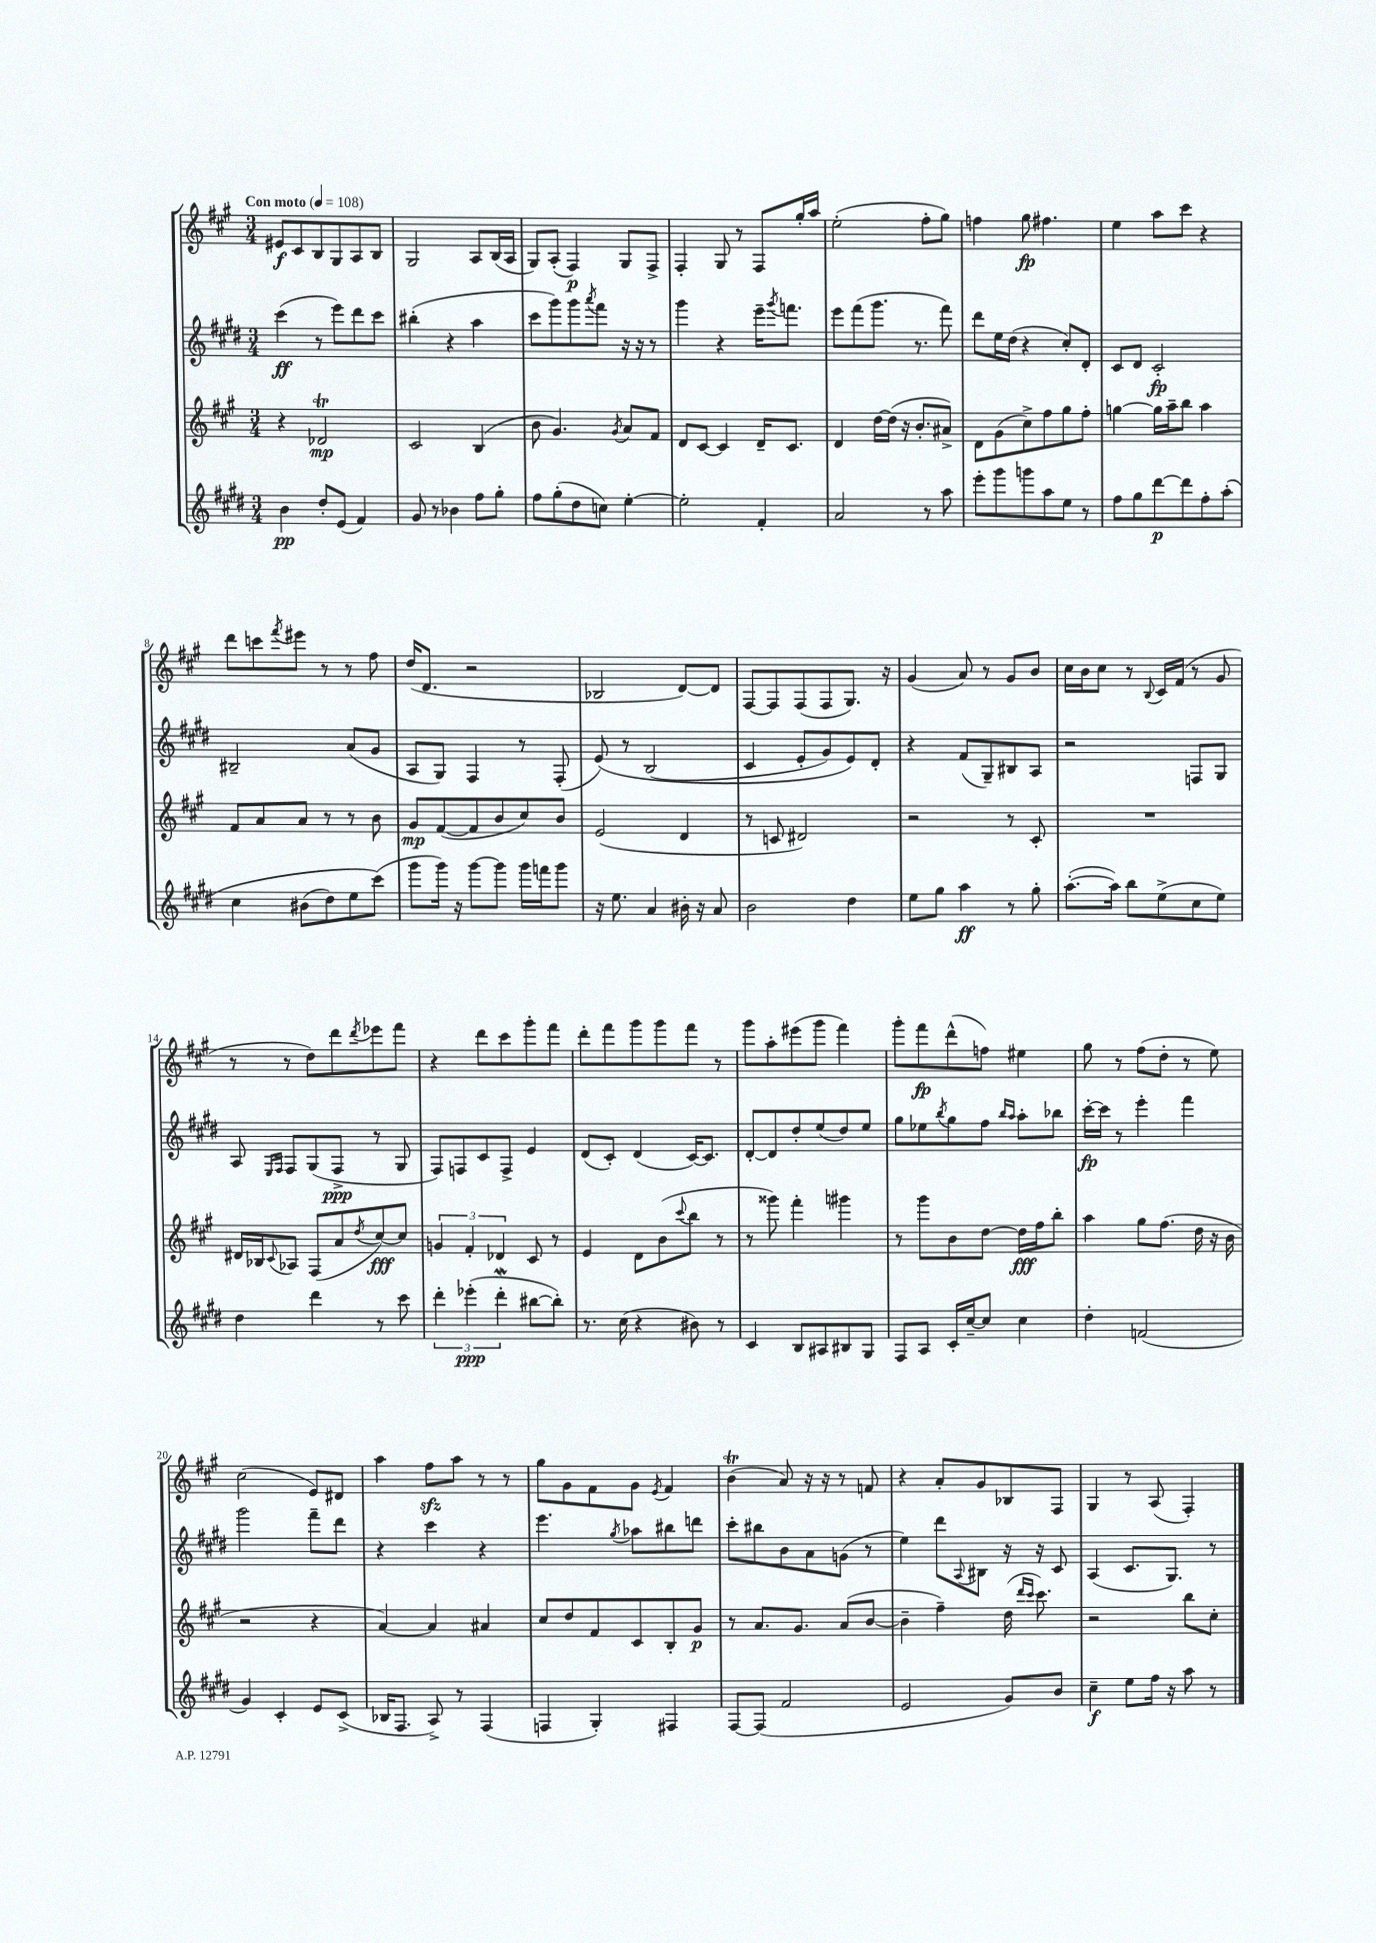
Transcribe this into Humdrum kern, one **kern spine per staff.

**kern	**dynam	**kern	**dynam	**kern	**dynam	**kern	**dynam
*part4	*part4	*part3	*part3	*part2	*part2	*part1	*part1
*staff4	*staff4	*staff3	*staff3	*staff2	*staff2	*staff1	*staff1
*clefG2	*	*clefG2	*	*clefG2	*	*clefG2	*
*k[f#c#g#d#]	*	*k[f#c#g#]	*	*k[f#c#g#d#]	*	*k[f#c#g#]	*
*M3/4	*	*M3/4	*	*M3/4	*	*M3/4	*
*MM108	*	*MM108	*	*MM108	*	*MM108	*
=1	=1	=1	=1	=1	=1	=1	=1
!	!	!	!	!	!	!LO:TX:a:B:t=Con moto	!
4b\	pp	4r	.	(4ccc#\	ff	8e#X/L	f
.	.	.	.	.	.	8c#/	.
8dd#'/L	.	2d-XT/	mp	8r	.	8B/	.
(8e/J	.	.	.	8eee\L)	.	8G#/	.
4f#/)	.	.	.	8ddd#\	.	8A/	.
.	.	.	.	8ccc#\J	.	8B/J	.
=2	=2	=2	=2	=2	=2	=2	=2
8g#/	.	2c#/	.	(4bb#X'\	.	2G#/	.
8r	.	.	.	.	.	.	.
4b-X\	.	.	.	4r	.	.	.
8ff#\L	.	(4B/	.	4aa\	.	8A/L	.
8gg#'\J	.	.	.	.	.	(16B/L	.
.	.	.	.	.	.	16A/JJ	.
=3	=3	=3	=3	=3	=3	=3	=3
8ff#\L	.	8b\	.	8ccc#\L	.	8G#/L)	.
(8gg#'\	.	4.g#/)	.	8ggg#\)	.	(8A'/J	.
8dd#\	.	.	.	8ggg#\	.	4F#/)	p
.	.	.	.	8qaaa/	.	.	.
8ccn\J)	.	.	.	8fff#\J	.	.	.
.	.	8qg#/	.	.	.	.	.
[4ee'\	.	8a/L	.	16r	.	8G#/L	.
.	.	.	.	16r	.	.	.
.	.	8f#/J	.	8r	.	8F#^/J	.
=4	=4	=4	=4	=4	=4	=4	=4
2ee'\]	.	8d/L	.	4ggg#\	.	4F#'/	.
.	.	[8c#/J	.	.	.	.	.
.	.	4c#/]	.	4r	.	8G#/	.
.	.	.	.	.	.	8r	.
4f#'/	.	16d~/KL	.	16eee~\KL	.	8F#/L	.
.	.	.	.	8qggg#/	.	.	.
.	.	8.c#/J	.	8.fffn\J	.	.	.
.	.	.	.	.	.	16gg#'/L	.
.	.	.	.	.	.	16aa/JJ	.
=5	=5	=5	=5	=5	=5	=5	=5
2a/	.	4d/	.	8eee\L	.	(2ee'\	.
.	.	.	.	(8fff#\	.	.	.
.	.	[16dd\LL	.	8.ggg#\J	.	.	.
.	.	(16dd\JJ]	.	.	.	.	.
.	.	16r	.	.	.	.	.
.	.	8.b'/L	.	8.r	.	.	.
8r	.	.	.	.	.	8ff#'\L	.
8aa\	.	8a#X^/J)	.	8fff#\)	.	8gg#\J)	.
=6	=6	=6	=6	=6	=6	=6	=6
8eee'\L	.	8d\L	.	8ddd#\L	.	4ffn\	.
8ggg#\	.	(8g#\	.	16ee\L	.	.	.
.	.	.	.	(16dd#\JJ	.	.	.
8gggn\	.	8cc#^\)	.	4r	.	8gg#\	fp
8aa\	.	8ff#\	.	.	.	4.ff#X\	.
8ee\J	.	8gg#\	.	8cc#'/L)	.	.	.
8r	.	8ff#'\J	.	8d#'/J	.	.	.
=7	=7	=7	=7	=7	=7	=7	=7
8ff#\L	.	[4ggn\	.	8c#/L	.	4ee\	.
8gg#\	.	.	.	8d#/J	.	.	.
[8ddd#\	p	16gg\LL]	.	2c#'/	fp	8aa\L	.
.	.	16aa~\J	.	.	.	.	.
8ddd#\]	.	8bb\J	.	.	.	8ccc#\J	.
8ff#'\	.	4aa\	.	.	.	4r	.
(8aa'\J	.	.	.	.	.	.	.
!!LO:LB:g=z
=8	=8	=8	=8	=8	=8	=8	=8
4cc#\	.	8f#/L	.	2B#X~/	.	8ddd\L	.
.	.	8a/	.	.	.	8cccn\	.
.	.	.	.	.	.	8qfff#/	.
(8b#X\L	.	8a/J	.	.	.	8eee#X\J	.
8dd#\)	.	8r	.	.	.	8r	.
8ee\	.	8r	.	(8a/L	.	8r	.
(8ccc#\J)	.	8b\	.	8g#/J	.	8ff#\	.
=9	=9	=9	=9	=9	=9	=9	=9
8ggg#\L	.	8g#/L	mp	8A/L	.	(16dd/KL	.
.	.	.	.	.	.	8.d/J	.
16ggg#\Jk)	.	([8f#/	.	8G#/J)	.	.	.
16r	.	.	.	.	.	.	.
[8ggg#\L	.	8f#/]	.	4F#/	.	2r	.
8ggg#\J]	.	8b/	.	.	.	.	.
16ggg#\LL	.	8cc#/)	.	8r	.	.	.
16fffn\J	.	.	.	.	.	.	.
8ggg#\J	.	8b/J	.	(8F#'/	.	.	.
=10	=10	=10	=10	=10	=10	=10	=10
16r	.	(2e/	.	(8e/)	.	2B-X/	.
8.ee\	.	.	.	.	.	.	.
.	.	.	.	8r	.	.	.
4a/	.	.	.	(2B/	.	.	.
16b#X'\	.	4d/	.	.	.	[8d/L)	.
16r	.	.	.	.	.	.	.
8a/	.	.	.	.	.	8d/J]	.
=11	=11	=11	=11	=11	=11	=11	=11
2b\	.	8r	.	4c#/	.	[8F#/L	.
.	.	8cn/	.	.	.	8F#/]	.
.	.	2d#X/)	.	8e'/L	.	(8F#/	.
.	.	.	.	8g#/)	.	8F#/	.
4dd#\	.	.	.	8e/)	.	8.G#/J)	.
.	.	.	.	8d#'/J	.	.	.
.	.	.	.	.	.	16r	.
=12	=12	=12	=12	=12	=12	=12	=12
8ee\L	.	2r	.	4r	.	(4g#/	.
8gg#\J	.	.	.	.	.	.	.
4aa\	ff	.	.	(8f#/L	.	8a/)	.
.	.	.	.	8G#~/)	.	8r	.
8r	.	8r	.	8B#X/	.	8g#/L	.
8gg#'\	.	8c#'/	.	8A/J	.	8b/J	.
=13	=13	=13	=13	=13	=13	=13	=13
([8.aa'\L	.	2.r	.	2r	.	16cc#\LL	.
.	.	.	.	.	.	16b\J	.
.	.	.	.	.	.	8cc#\J	.
16aa\Jk])	.	.	.	.	.	.	.
8bb\L	.	.	.	.	.	8r	.
.	.	.	.	.	.	8qqB/	.
(8ee^\	.	.	.	.	.	16c#/LL	.
.	.	.	.	.	.	(16f#/JJ	.
8cc#\	.	.	.	8Fn/L	.	8r	.
8ee\J)	.	.	.	8G#/J	.	8g#/	.
!!LO:LB:g=z
=14	=14	=14	=14	=14	=14	=14	=14
4dd#\	.	16d#X/LL	.	8A/	.	8r	.
.	.	16B-X/J	.	.	.	.	.
.	.	.	.	16qqE/LL	.	.	.
.	.	8qqc#/	.	16qqF#/JJ	.	.	.
.	.	8A-X/J	.	8F#/L	.	8r	.
4ddd#\	.	(8F#/L	.	(8G#/	.	8dd\L)	.
.	.	8a/	.	8F#^/J	ppp	8ddd\	.
.	.	8qdd/	.	.	.	8qddd/	.
8r	.	[8cc#/)	fff	8r	.	8eee-X\	.
8ccc#\	.	8cc#/J]	.	8G#/	.	8fff#\J	.
=15	=15	=15	=15	=15	=15	=15	=15
6ddd#'\	.	6gn/	.	8F#/L)	.	4r	.
.	.	.	.	8Fn/	.	.	.
(6eee-X'\	ppp	6f#'/	.	.	.	.	.
.	.	.	.	8c#/	.	8ddd\L	.
6ddd#W'\	.	6d-X/	.	.	.	.	.
.	.	.	.	8F^/J	.	8ccc#\	.
[8bb#X\L	.	8c#/	.	4e/	.	8ggg#'\	.
8bb#'\J])	.	8r	.	.	.	8fff#\J	.
=16	=16	=16	=16	=16	=16	=16	=16
8.r	.	4e/	.	(8d#/L	.	8ddd'\L	.
.	.	.	.	8c#'/J)	.	8fff#\	.
(16cc#\	.	.	.	.	.	.	.
4r	.	8d\L	.	(4d#/	.	8ggg#\	.
.	.	(8b\	.	.	.	8ggg#\	.
.	.	8qqccc#/	.	.	.	.	.
8b#X\)	.	8bb\J	.	[16c#/KL)	.	8fff#\J	.
.	.	.	.	8.c#/J]	.	.	.
8r	.	8r	.	.	.	8r	.
=17	=17	=17	=17	=17	=17	=17	=17
4c#/	.	8r	.	[8d#'/L	.	8ggg#\L	.
.	.	8ggg##X\)	.	8d#/]	.	8aa'\	.
8B/L	.	4fff#'\	.	8dd#'/	.	(8eee#X\	.
8A#X/	.	.	.	(8ee/	.	8ggg#\J	.
8B#X/	.	4ggg#X\	.	8dd#/)	.	4fff#\)	.
8G#/J	.	.	.	8ee/J	.	.	.
=18	=18	=18	=18	=18	=18	=18	=18
8F#/L	.	8r	.	8gg#\L	.	8ggg#'\L	.
8A/J	.	8ggg#\L	.	8ee-X\	.	8fff#\	fp
.	.	.	.	8qbb/	.	.	.
16c#'/LL	.	8b\	.	8gg#\	.	(8ddd^^\	.
[16cc#~/J	.	.	.	.	.	.	.
8cc#/J]	.	[8dd\J	.	8ff#\J	.	8ffn\J)	.
.	.	.	.	16qqbb/LL	.	.	.
.	.	.	.	16qqaa/JJ	.	.	.
4cc#\	.	16dd\LL]	fff	8aa'\L	.	4ee#X\	.
.	.	16ff#\J	.	.	.	.	.
.	.	8bb'\J	.	8bb-X\J	.	.	.
=19	=19	=19	=19	=19	=19	=19	=19
4dd#'\	.	4aa\	.	[16ccc#'\LL	fp	8gg#\	.
.	.	.	.	16ccc#\JJ]	.	.	.
.	.	.	.	8r	.	8r	.
(2fn/	.	8gg#\L	.	4eee'\	.	(8ff#\L	.
.	.	(8.ff#\J	.	.	.	8dd'\J	.
.	.	.	.	4fff#\	.	8r	.
.	.	16dd\	.	.	.	.	.
.	.	16r	.	.	.	8ee\)	.
.	.	16b\	.	.	.	.	.
!!LO:LB:g=z
=20	=20	=20	=20	=20	=20	=20	=20
4g#/)	.	2r	.	2ggg#\	.	(2cc#\	.
4c#'/	.	.	.	.	.	.	.
8e/L	.	4r	.	8fff#~\L	.	8e/L)	.
(8c#^/J	.	.	.	8ddd#\J	.	8d#X/J	.
=21	=21	=21	=21	=21	=21	=21	=21
16B-X/KL	.	[4a/)	.	4r	.	4aa\	.
8.F#/J	.	.	.	.	.	.	.
8A^/)	.	4a/]	.	4ccc#\	.	8ff#zz\L	.
8r	.	.	.	.	.	8aa\J	.
(4F#/	.	4a#X/	.	4r	.	8r	.
.	.	.	.	.	.	8r	.
=22	=22	=22	=22	=22	=22	=22	=22
4Fn/	.	8cc#/L	.	4.eee\	.	8gg#\L	.
.	.	8dd/	.	.	.	8g#\	.
4G#'/)	.	8f#/	.	.	.	8f#\	.
.	.	.	.	8qgg#/	.	.	.
.	.	8c#/	.	8aa-X\L	.	8g#\J	.
.	.	.	.	.	.	8qe/	.
4F#X/	.	8B'/	.	8bb#X\	.	4f#/	.
.	.	8g#/J	p	8dddn\J	.	.	.
=23	=23	=23	=23	=23	=23	=23	=23
[8F#/L	.	8r	.	8ccc#'\L	.	(4bT\	.
(8F#/J]	.	8.a/L	.	8bb#X\	.	.	.
2f#/	.	.	.	8b\	.	8a/)	.
.	.	8.g#/J	.	.	.	.	.
.	.	.	.	8a\	.	16r	.
.	.	.	.	.	.	16r	.
.	.	(8a/L	.	(8gn\J	.	8r	.
.	.	[8b/J	.	8r	.	8fn/	.
=24	=24	=24	=24	=24	=24	=24	=24
2e/	.	4b~\]	.	4ee\)	.	4r	.
.	.	4ff#~\)	.	8ddd#\L	.	8a'/L	.
.	.	.	.	8qqA/	.	.	.
.	.	.	.	8B#X\J	.	8g#/	.
8g#/L)	.	(16dd\	.	16r	.	8B-X/	.
.	.	16qqddd/LL	.	.	.	.	.
.	.	16qqccc#/JJ	.	.	.	.	.
.	.	8.ccc#\)	.	16r	.	.	.
8b/J	.	.	.	8c#/	.	8F#/J	.
=25	=25	=25	=25	=25	=25	=25	=25
4cc#~\	f	2r	.	(4A/	.	4G#/	.
8ee\L	.	.	.	8.c#/L	.	8r	.
16ff#\Jk	.	.	.	.	.	(8A/	.
16r	.	.	.	8.G#/J)	.	.	.
8aa\	.	8bb\L	.	.	.	4F#'/)	.
8r	.	8cc#'\J	.	8r	.	.	.
==	==	==	==	==	==	==	==
*-	*-	*-	*-	*-	*-	*-	*-
